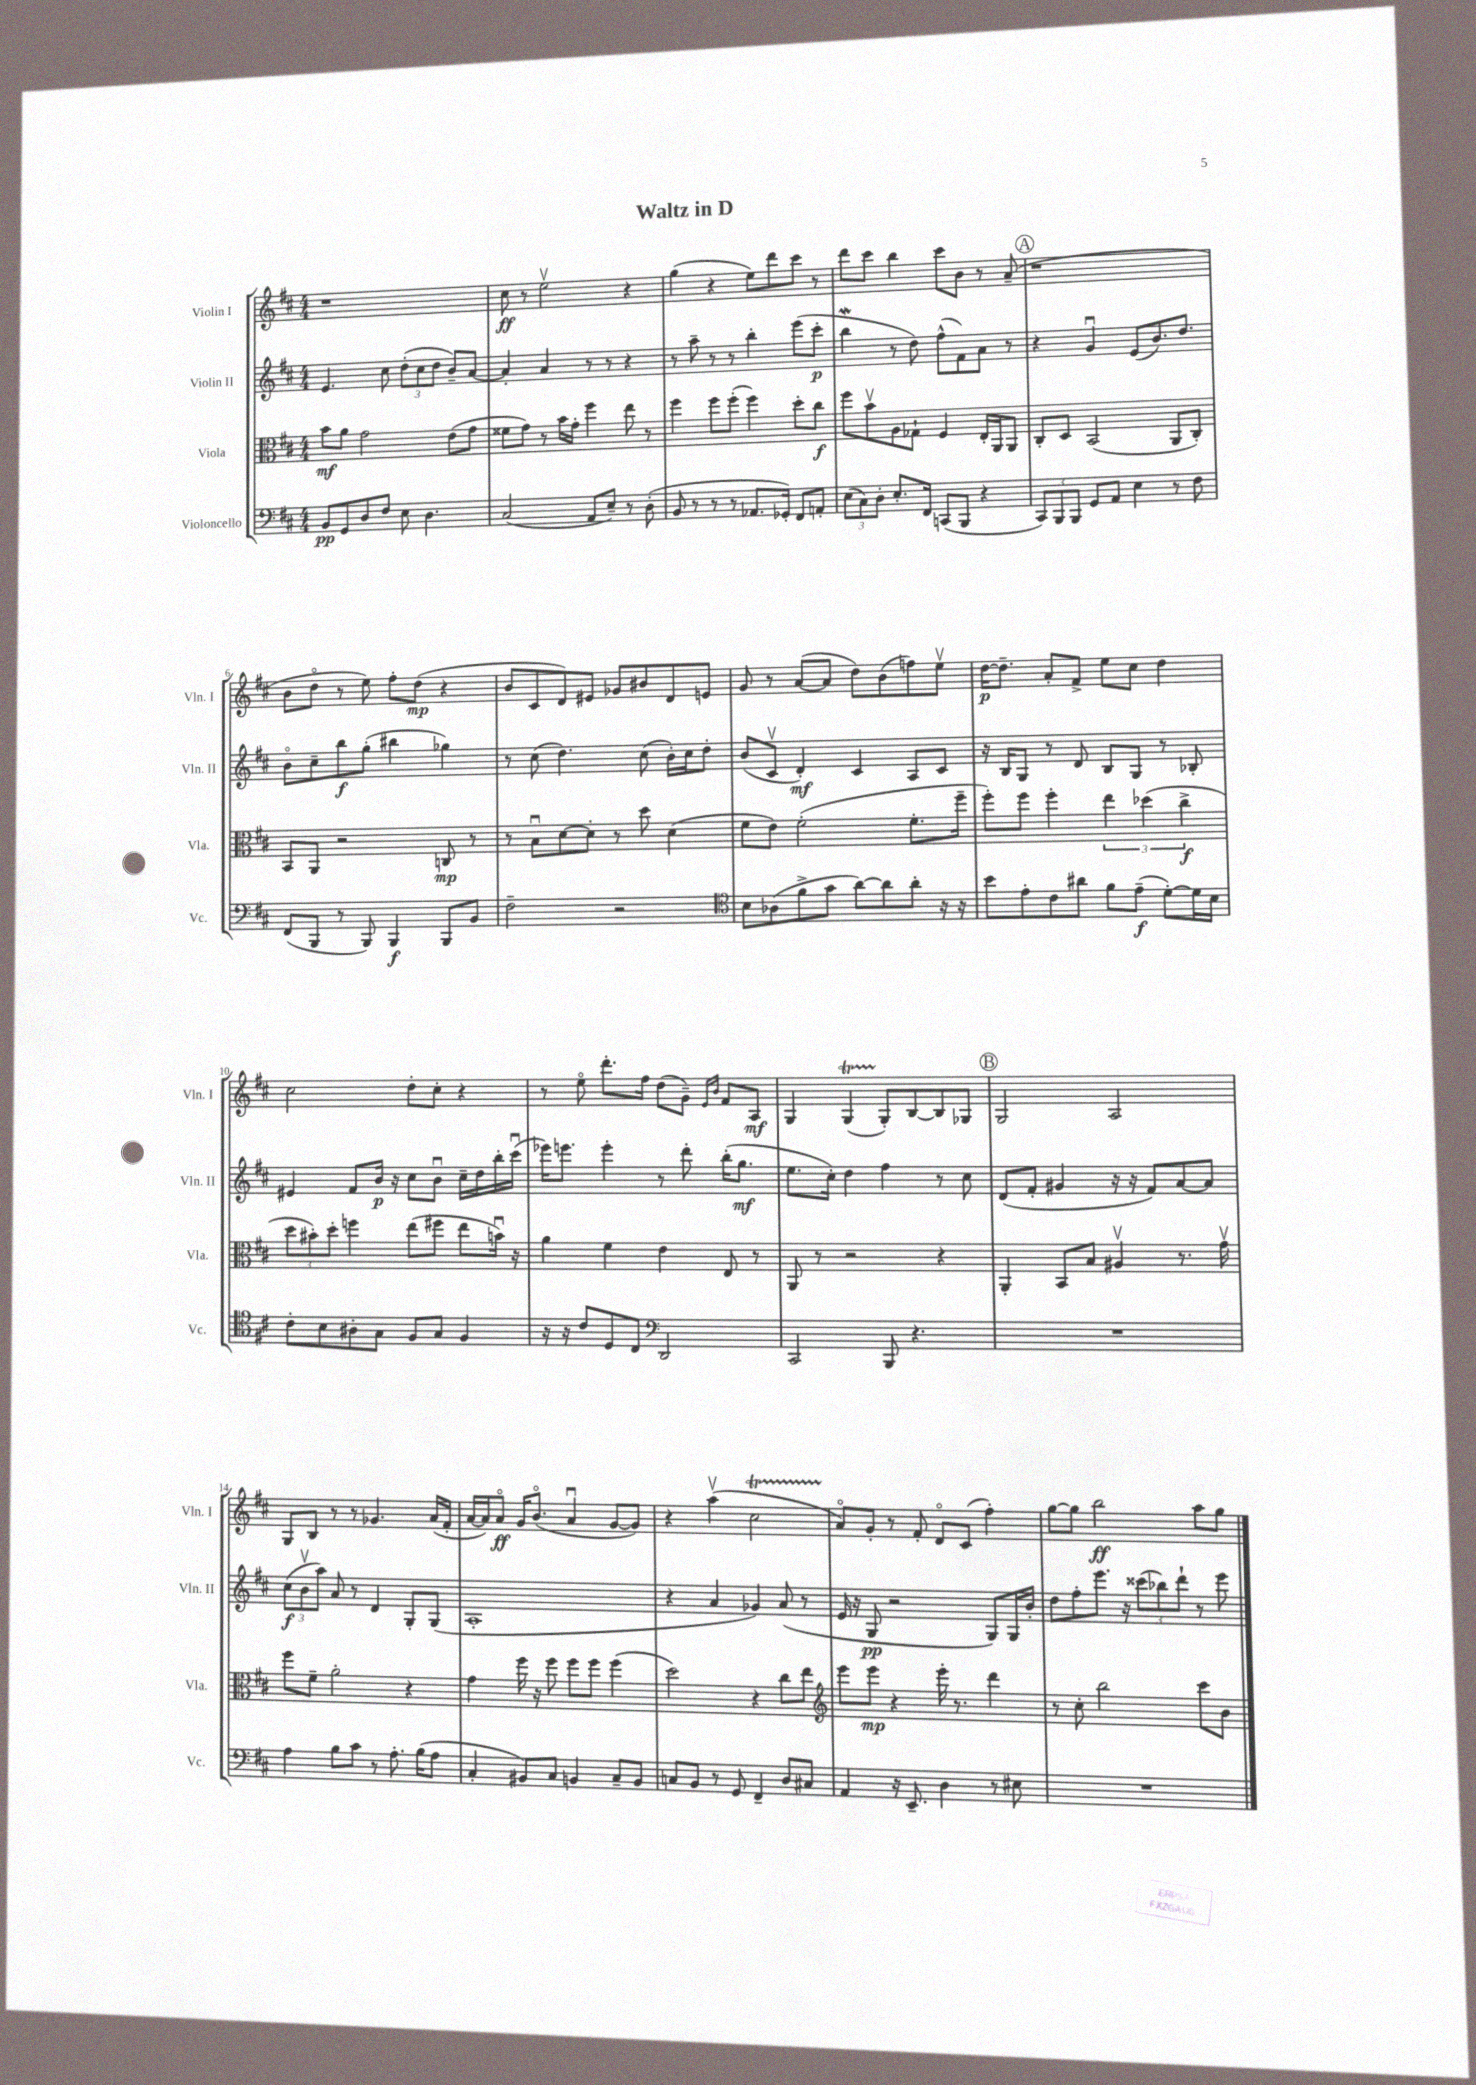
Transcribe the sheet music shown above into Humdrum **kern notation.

**kern	**kern	**kern	**kern
*staff4	*staff3	*staff2	*staff1
*clefF4	*clefC3	*clefG2	*clefG2
*k[f#c#]	*k[f#c#]	*k[f#c#]	*k[f#c#]
*M4/4	*M4/4	*M4/4	*M4/4
8BB	8b	4.e	1r
8GG	8a	.	.
8D	2g	.	.
8F#	.	8cc#	.
8E	.	(12dd'	.
.	.	12cc#	.
4.D	.	.	.
.	.	12dd	.
.	(8e	8b~)	.
.	8g	[8a	.
=	=	=	=
(2C#	8f##	4a']	8cc#
.	8g)	.	8r
.	8r	4a	2eev
.	16b	.	.
.	16g'	.	.
8AA	4ff#	8r	.
8E~)	.	8r	.
8r	8ee	4r	4r
(8D'	8r	.	.
=	=	=	=
8BB	4ff#	8r	(4gg
8r	.	8aa~	.
8r	8ff#	8r	4r
8r	(8ff#'	8r	.
8.AA-	4ff#)	4bb'	8ee)
.	.	.	8ddd
16GG-')	.	.	.
8FF#	8dd'	(8eee	8ccc#
8AA'	8cc#	8ccc#'	8r
=	=	=	=
(12E	8ff#	4bb	8ddd
12C#)	.	.	.
.	8bv	.	8ccc#
12D'	.	.	.
8.E'	8A	8r	4bb
.	8G-`	8dd)	.
16FF#	.	.	.
(8CC	4F#	(8ff#^^	8ccc#
8BBB	.	8f#)	8b
4r	16E'	8a	8r
.	16AA	.	.
.	8AA	8r	(8a~
=	=	=	=
12CC#)	8C#'	4r	1r
12BBB	.	.	.
.	8D	.	.
12BBB	.	.	.
8GG	(2BB	4gu	.
8AA	.	.	.
4E	.	(8e	.
.	.	8.b)	.
8r	8AA	.	.
.	.	8.dd	.
8F#	8C#')	.	.
=	=	=	=
(8FF#	8BB	8bo	8b
8BBB	8AA	8cc#~	8ddo
8r	2r	8bb	8r
8BBB)	.	(8gg'	8ee)
4BBB	.	4bb#	8ff#'
.	.	.	(8dd
8BBB	8C	4gg-)	4r
8BB	8r	.	.
=	=	=	=
2F#~	8r	8r	8b
.	8Bu	(8cc#	8c#
.	[8d	4.dd)	8d)
.	8d']	.	8e#
2r	8r	.	8g-
.	8dd	(8cc#	8b#
.	(4d	16b')	8d
.	.	16cc#	.
.	.	8dd'	8e
=	=	=	=
*clefC4	*	*	*
8B	8f#	(8b	8g
(8A-	8e)	8c#v	8r
8f#^	(2f#'	4d')	([8a
8g	.	.	8a]
[8a)	.	4c#	8dd)
8a]	.	.	(8b
8a'	8.f#'	8A	8ff)
16r	.	8c#	8eev
16r	16ff#~	.	.
=	=	=	=
8b	8ff#')	16r	[16dd
.	.	16B	8.dd~]
8e'	8ff#	8G	.
8c#	4ff#'	8r	8a'
8a#	.	8d	8f#^
8f#	6ee	8B	8ee
(8e~	.	8G	8cc#
.	(6dd-	.	.
[8d')	.	8r	4dd
.	6cc#^	.	.
16d]	.	8B-'	.
16B	.	.	.
=	=	=	=
8c#'	12dd	4e#	2cc#
.	12b#')	.	.
8B	.	.	.
.	12dd'	.	.
8A#'	4ff	8f#	.
8G	.	16b	.
.	.	16r	.
8F#	(8ee	8cc#	8dd'
8G	8ff#	8bu	8cc#'
4F#	8ee	16cc#~	4r
.	.	16dd	.
.	16bu)	16bb'	.
.	16r	(16ccc#u	.
=	=	=	=
16r	4a	16eee-)	8r
16r	.	8.eee	.
8c#	.	.	8eeo
8D	4f#	4eee'	8.ddd'
8C#	.	.	.
.	.	.	16ff#
*clefF4	*	*	*
2DD	4e	8r	(8dd
.	.	8ddd'	8g~)
.	.	.	16qqe
.	.	.	16qqb
.	8E	(16bb'	8f#
.	.	8.gg	.
.	8r	.	8A
=	=	=	=
2CC#	8AA	8.ee	4G
.	8r	.	.
.	.	16cc#')	.
.	2r	4dd	(4G
8BBB	.	4ff#	8G')
4.r	.	.	[8B
.	4r	8r	8B]
.	.	8cc#	8G-
=	=	=	=
1r	4AA'	(8d	2G
.	.	8f#'	.
.	8BB	4g#	.
.	8B	.	.
.	4A#v	16r	2A
.	.	16r	.
.	.	8f#)	.
.	8.r	[8a	.
.	.	8a]	.
.	16gv	.	.
=	=	=	=
4A	8ff#	(12cc#	8G
.	.	12bv	.
.	8f#~	.	8B
.	.	12aa)	.
8B	2a'	8a	8r
8c#	.	8r	8r
8r	.	4d	4.g-
8.A'	.	.	.
.	4r	8G'	.
(16B	.	.	.
8A	.	(8G	(16a
.	.	.	16f#'
=	=	=	=
4C#'	4g	1A'	[16a
.	.	.	16a])
.	.	.	8ao
8BB#)	16ff#	.	16g
.	16r	.	(8.bo
8C#	8ff#	.	.
4BB	8ff#	.	4au
.	8ff#	.	.
8C#~	(4ff#	.	[8g
8BB	.	.	8g])
=	=	=	=
8C	2dd)	4r	4r
8BB	.	.	.
8r	.	4a	(4aav
8GG	.	.	.
4FF#~	4r	4g-)	2cc#
8D	8cc#	(8a	.
8C#	8ee	8r	.
=	=	=	=
*	*clefG2	*	*
4AA	8eee	16e	8ao)
.	.	16r	.
.	8eee	8G	8g'
16r	4r	2r	8r
8.EE~	.	.	.
.	.	.	8f#'
4D	16eee'	.	8do
.	8.r	.	.
.	.	.	(8c#
8r	4ddd	8G)	4ff#')
8E#	.	16G	.
.	.	16b'	.
=	=	=	=
1r	8r	8dd	[8gg
.	8cc#'	8ff#'	8gg]
.	2bb	8.eee	2bb
.	.	16r	.
.	.	(12ccc##	.
.	.	12bb-)	.
.	.	12ddd`	.
.	8ccc#	8r	8aa
.	8b	8eee	8gg
==	==	==	==
*-	*-	*-	*-
